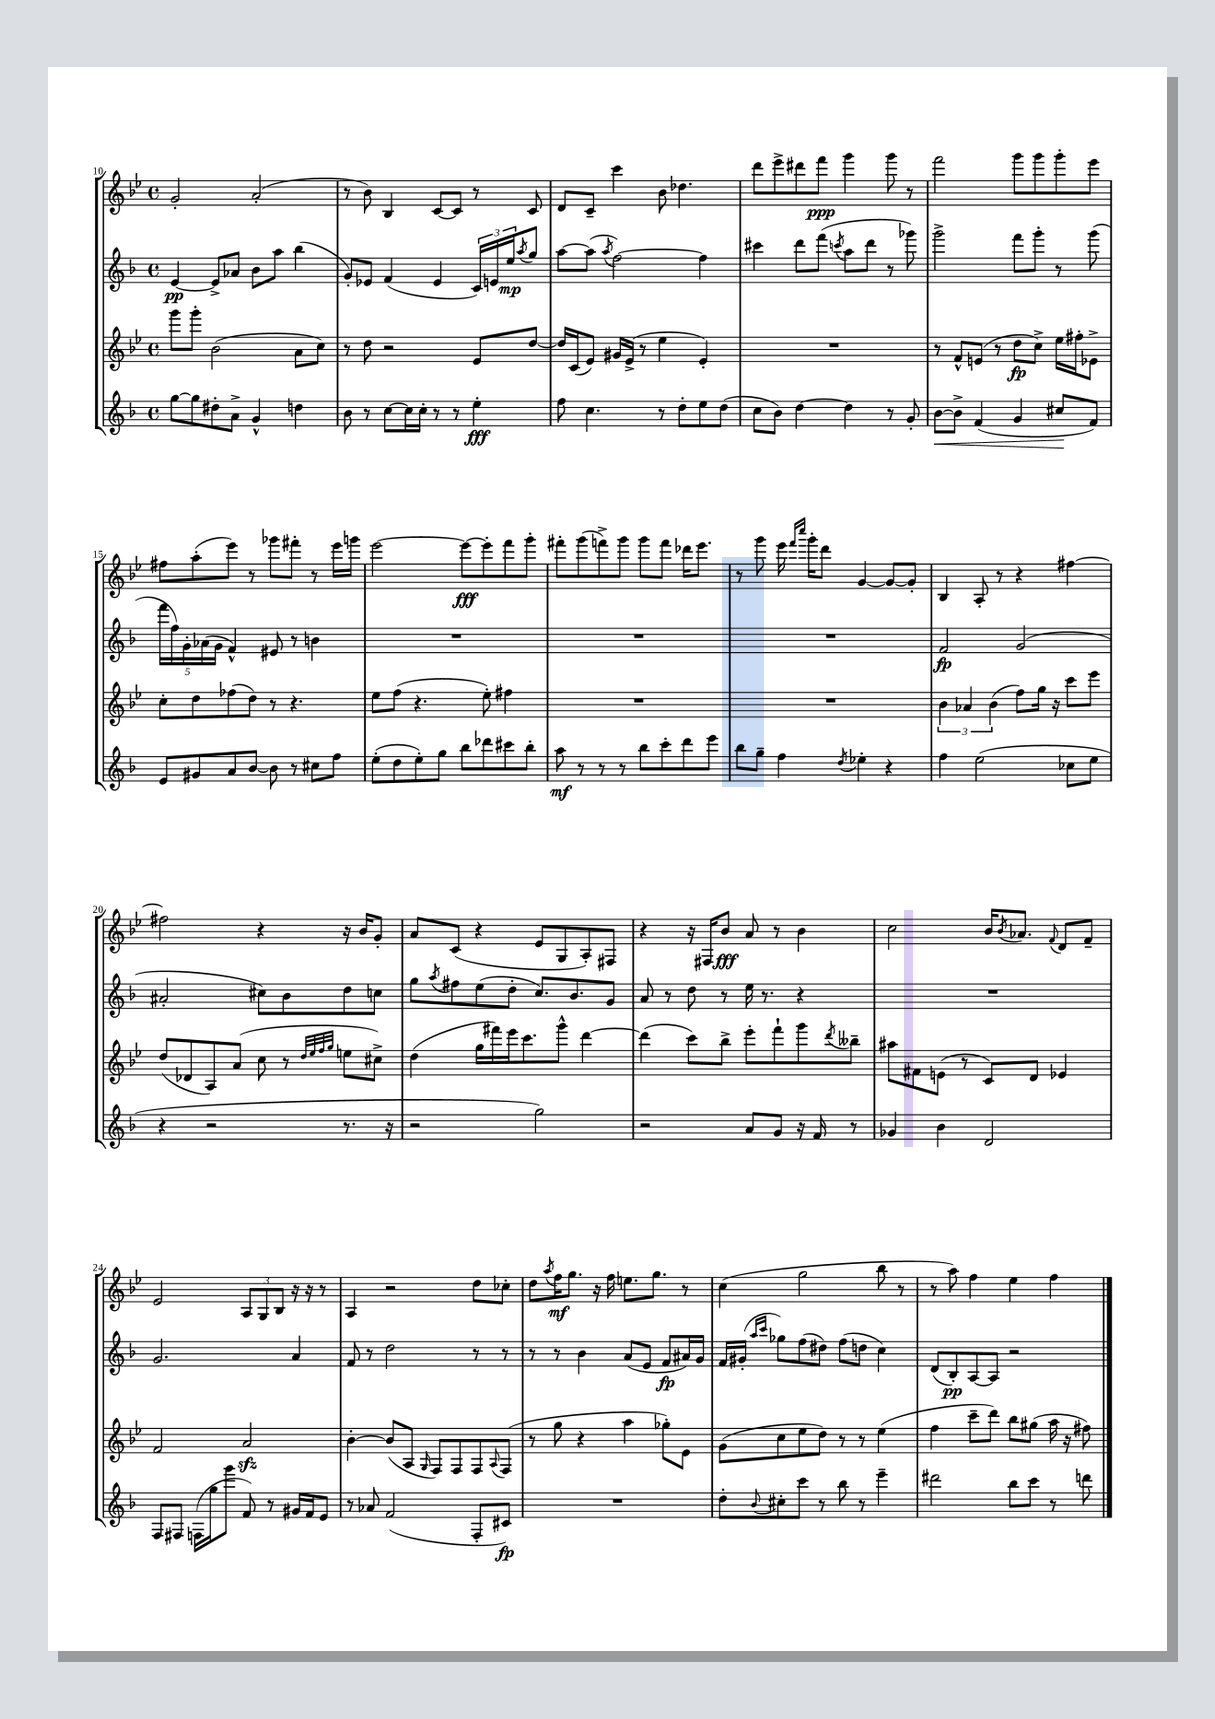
<<
\new StaffGroup <<
\new Staff = "s0" {
    \clef treble \key bes \major \defaultTimeSignature \time 4/4
    g'2-. a'2-.( |
    r8 bes'8) bes4 c'8~ c'8 r8 c'8 |
    d'8 c'8-- c'''4 bes'8 des''4. |
    d'''8 ees'''8-> dis'''8 f'''8\ppp g'''4 g'''8 r8 |
    f'''2 g'''8 g'''8 g'''8-. ees'''8 |
    fis''8 a''8-.( ees'''8) r8 ges'''8 fis'''8-. r8 ees'''16 g'''16 |
    ees'''2~ ees'''8~\fff ees'''8-. f'''8 g'''8-. |
    fis'''8-. g'''8( f'''8->) g'''8 g'''8 f'''8 des'''16 ees'''8. |
    r8 g'''8 ees'''16 \grace { f'''16 c''''16 } g'''16-. d'''8 g'4~ g'8~ g'8-. |
    bes4 a8-. r8 r4 fis''4~ |
    fis''2 r4 r16 bes'16 g'8-. |
    a'8 c'8( r4 ees'8 g8 a8-.) fis8 |
    r4 r16 fis16 bes'8\fff a'8 r8 bes'4 |
    c''2 bes'16 \acciaccatura { bes'8 } aes'8. \appoggiatura { f'8 } d'8 f'8-- |
    ees'2 \tuplet 3/2 { a8 g8 bes8 } r16 r16 r8 |
    a4 r2 d''8 ces''8-. |
    d''8 \acciaccatura { a''8 } f''16\mf g''8. r16 f''16 e''8. g''8. r8 |
    c''4( g''2 bes''8 r8 |
    r8 a''8) f''4 ees''4 f''4 \bar "|." |
}
\new Staff = "s1" {
    \clef treble \key f \major \defaultTimeSignature \time 4/4
    e'4~\pp e'8-> aes'8 bes'8 a''8 bes''4( |
    g'8-.) ees'8 f'4( ees'4 \tuplet 3/2 { c'16) e'16 e''16\mp } \acciaccatura { a''8 } g''8 |
    a''8~ a''8( \acciaccatura { a''8 } f''2~) f''4 |
    cis'''4 d'''8 f'''8( \acciaccatura { c'''8 } a''8 d'''8 r8 ges'''8) |
    g'''2-> f'''8 g'''8-. r8 g'''8( |
    \tuplet 5/4 { f'''16 f''16) g'16-. aes'16( g'16 } f'4-^) eis'8 r8 b'4 |
    R1 |
    R1 |
    R1 |
    f'2\fp g'2( |
    ais'2-. cis''8) bes'8 d''8 c''8 |
    g''8 \acciaccatura { a''8 } fis''8 e''8( d''8-. c''8.) bes'8. g'8 |
    a'8 r8 d''8 r8 e''16 r8. r4 |
    R1 |
    g'2. a'4 |
    f'8 r8 d''2 r8 r8 |
    r8 r8 bes'4 a'8( e'8 f'8\fp ais'16) g'16 |
    f'16 gis'16-.( \grace { a''16 c'''16 } ges''8) f''8( dis''8) f''8( d''8 c''4) |
    d'8( bes8-.\pp) a8~ a8 r2 \bar "|." |
}
\new Staff = "s2" {
    \clef treble \key bes \major \defaultTimeSignature \time 4/4
    g'''8 g'''8-. bes'2( a'8 c''8) |
    r8 d''8 r2 ees'8 d''8~ |
    d''16 c'16( ees'8) gis'16 ees'16->( r8 ees''4 ees'4-.) |
    R1 |
    r8 f'8-^ e'8( r8 d''8\fp c''8->) ees''16 fis''16-. ees'8-> |
    c''8-. d''8 fes''8( d''8) r8 r4. |
    ees''8 f''8( r4. ees''8-.) fis''4 |
    R1 |
    R1 |
    \tuplet 3/2 { bes'4 aes'4 bes'4( } f''8) g''16 r16 c'''8 ees'''8 |
    d''8( des'8 a8) a'8( c''8 r8 \grace { d''32 ees''32 f''32 g''32 } e''8 cis''8->) |
    d''4( g''16 fis'''16) ees'''16 c'''8. g'''8-^ d'''4~ |
    d'''4( c'''8) bes''8-> ees'''8-. f'''8-! g'''8 \acciaccatura { d'''8 } beses''8-- |
    ais''8 fis'8 e'8( r8 c'8) d'8 ees'4 |
    f'2 a'2\sfz |
    bes'4~-. bes'8( a8 \grace { g16 } f8) f8 f8 \appoggiatura { a8 } f8( |
    r8 g''8 r4 a''4 ges''8-.) ees'8 |
    g'8( c''8 ees''8 d''8) r8 r8 ees''4( |
    f''4 c'''8-- d'''8) bes''8 gis''8( a''16 r16 fis''8) \bar "|." |
}
\new Staff = "s3" {
    \clef treble \key f \major \defaultTimeSignature \time 4/4
    g''8~ g''8 dis''8-. a'8-> g'4-^ d''4 |
    bes'8 r8 c''8~ c''16 c''16-. r8 r8 e''4-.\fff |
    f''8 c''4. r8 d''8-. e''8 d''8( |
    c''8 bes'8) d''4~ d''4 r8 g'8-. |
    bes'8~\< bes'8-> f'4( g'4 cis''8\! f'8) |
    e'8 gis'8 a'8 bes'8~ bes'8 r8 cis''8 f''8 |
    e''8-.( d''8 e''8-.) g''8 bes''8 des'''8 cis'''8 bes''8-. |
    a''8\mf r8 r8 r8 bes''8 c'''8-. d'''8 e'''8 |
    bes''8 g''8-- f''4 \acciaccatura { d''8 } ees''4-. r4 |
    f''4 e''2( ces''8 e''8 |
    r4 r2 r8. r16 |
    r2 g''2) |
    r2 a'8 g'8 r16 f'16 r8 |
    ges'4 bes'4 d'2 |
    f8 fis8 f16( g''16 g'''8 f'8) r8 gis'16 f'16 e'8 |
    r8 aes'8 f'2( f8-. cis'8\fp) |
    R1 |
    d''8-. \appoggiatura { bes'8 } cis''8-. c'''8 r8 bes''8 r8 e'''4-- |
    dis'''2 bes''8 c'''8 r8 d'''8 \bar "|." |
}
>>
>>
\layout { \context { \Score currentBarNumber = #10 } }
